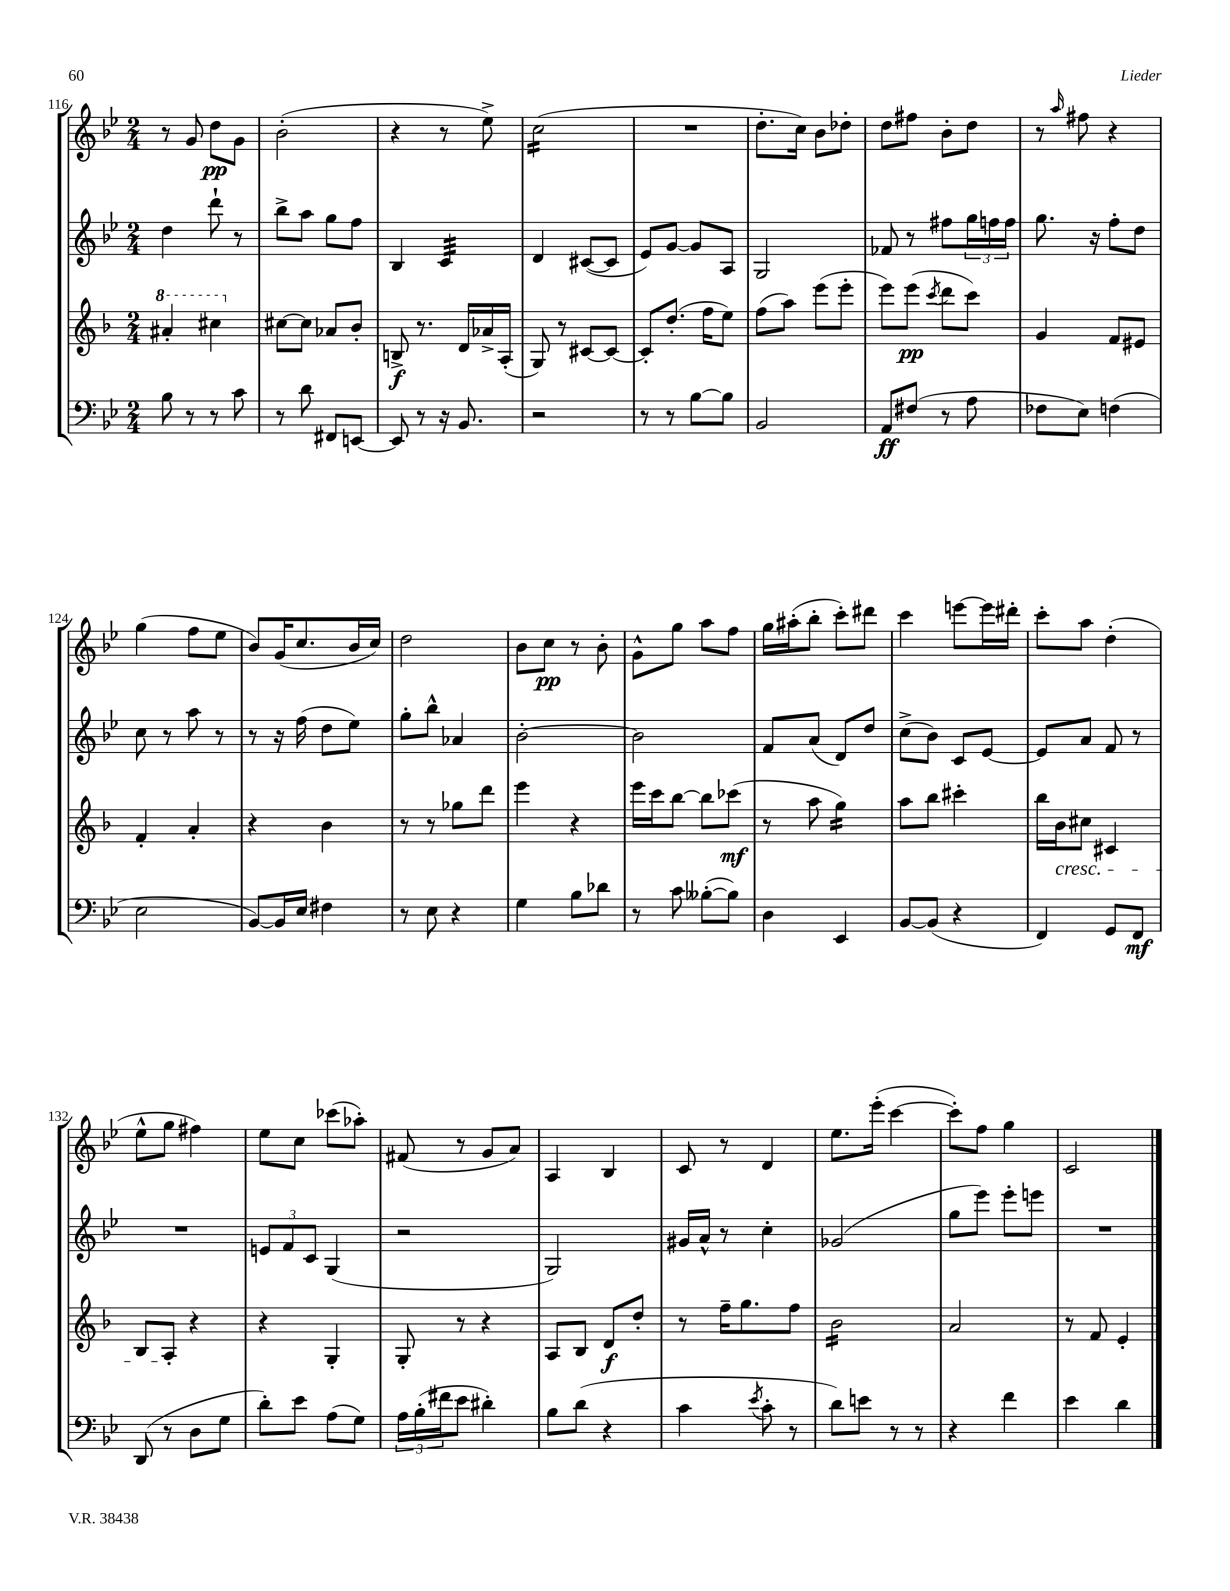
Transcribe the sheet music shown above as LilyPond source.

<<
\new StaffGroup <<
\new Staff = "s0" {
    \clef treble \key bes \major \numericTimeSignature \time 2/4
    r8 g'8 d''8\pp g'8 |
    bes'2-.( |
    r4 r8 ees''8->) |
    c''2:16( |
    R2 |
    d''8.-. c''16) bes'8 des''8-. |
    d''8 fis''8 bes'8-. d''8 |
    r8 \grace { a''16 } fis''8 r4 |
    g''4( f''8 ees''8 |
    bes'8) g'16( c''8. bes'16 c''16) |
    d''2 |
    bes'8 c''8\pp r8 bes'8-. |
    g'8-^ g''8 a''8 f''8 |
    g''16 ais''16-.( bes''8-. c'''8-.) dis'''8 |
    c'''4 e'''8~ e'''16 dis'''16-. |
    c'''8-. a''8 d''4-.( |
    ees''8-^ g''8 fis''4) |
    ees''8 c''8 ces'''8( aes''8-.) |
    fis'8( r8 g'8 a'8) |
    a4 bes4 |
    c'8 r8 d'4 |
    ees''8. ees'''16-.( c'''4~ |
    c'''8-.) f''8 g''4 |
    c'2 \bar "|." |
}
\new Staff = "s1" {
    \clef treble \key bes \major \numericTimeSignature \time 2/4
    d''4 d'''8-! r8 |
    bes''8-> a''8 g''8 f''8 |
    bes4 c'4:32 |
    d'4 cis'8~( cis'8 |
    ees'8) g'8~ g'8 a8 |
    g2 |
    fes'8 r8 fis''8 \tuplet 3/2 { g''16 f''16 f''16 } |
    g''8. r16 f''8-. d''8 |
    c''8 r8 a''8 r8 |
    r8 r16 f''16( d''8 ees''8) |
    g''8-. bes''8-^ aes'4 |
    bes'2~-. |
    bes'2 |
    f'8 a'8( d'8) d''8 |
    c''8->( bes'8) c'8 ees'8~ |
    ees'8 a'8 f'8 r8 |
    R2 |
    \tuplet 3/2 { e'8 f'8 c'8 } g4( |
    r2 |
    g2) |
    gis'16 a'16-^ r8 c''4-. |
    ges'2( |
    g''8 ees'''8) ees'''8-. e'''8 |
    R2 \bar "|." |
}
\new Staff = "s2" {
    \clef treble \key f \major \numericTimeSignature \time 2/4
    \ottava #1 ais''4-. cis'''4 \ottava #0 |
    cis''8~ cis''8 aes'8 bes'8-. |
    b8->\f r8. d'16 aes'16-> a16-.( |
    g8) r8 cis'8~ cis'8~ |
    cis'8-. d''8.-.( f''16 e''8) |
    f''8( a''8) e'''8( e'''8-. |
    e'''8) e'''8\pp( \acciaccatura { c'''8 } d'''8 c'''8) |
    g'4 f'8 eis'8 |
    f'4-. a'4-. |
    r4 bes'4 |
    r8 r8 ges''8 d'''8 |
    e'''4 r4 |
    e'''16 c'''16 bes''8~ bes''8 ces'''8\mf( |
    r8 a''8 g''4:16) |
    a''8 bes''8 cis'''4-. |
    bes''16 bes'16\cresc cis''8 cis'4 |
    bes8 a8-.\! r4 |
    r4 g4-. |
    g8-. r8 r4 |
    a8 bes8 d'8\f d''8-. |
    r8 f''16-- g''8. f''8 |
    bes'2:16 |
    a'2 |
    r8 f'8 e'4-. \bar "|." |
}
\new Staff = "s3" {
    \clef bass \key bes \major \numericTimeSignature \time 2/4
    bes8 r8 r8 c'8 |
    r8 d'8 fis,8 e,8~ |
    e,8 r8 r16 bes,8. |
    r2 |
    r8 r8 bes8~ bes8 |
    bes,2 |
    a,8\ff fis8( r8 a8 |
    fes8 ees8) f4( |
    ees2 |
    bes,8~) bes,16 ees16 fis4 |
    r8 ees8 r4 |
    g4 bes8 des'8 |
    r8 c'8 beses8~-.( beses8) |
    d4 ees,4 |
    bes,8~ bes,8( r4 |
    f,4) g,8 f,8\mf |
    d,8( r8 d8 g8 |
    d'8-.) ees'8 a8( g8) |
    \tuplet 3/2 { a16 bes16-.( fis'16 } ees'8 dis'4-.) |
    bes8 d'8( r4 |
    c'4 \acciaccatura { ees'8 } c'8-. r8 |
    d'8) e'8 r8 r8 |
    r4 f'4 |
    ees'4 d'4 \bar "|." |
}
>>
>>
\layout { \context { \Score currentBarNumber = #116 } }
